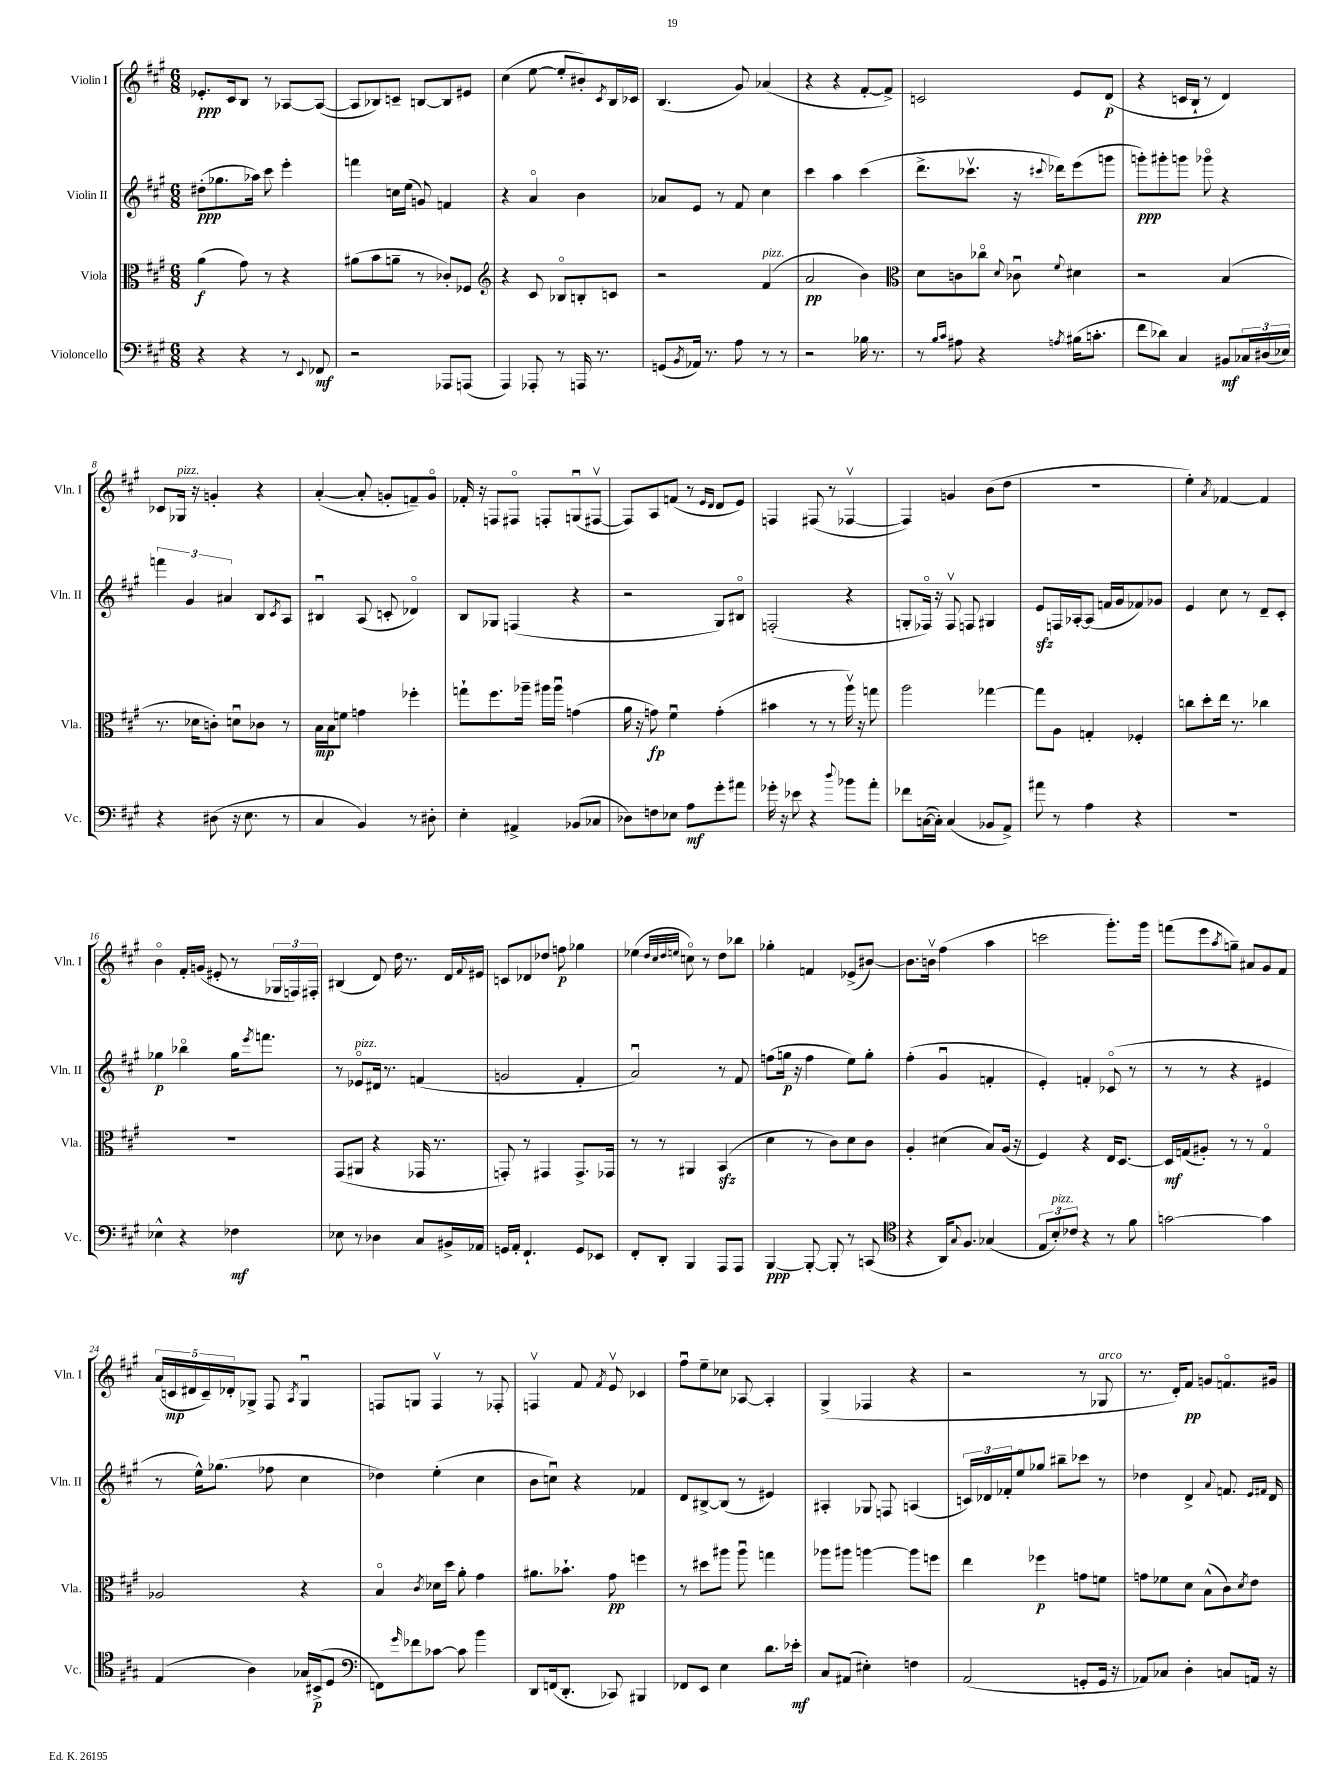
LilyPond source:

<<
\new StaffGroup <<
\new Staff = "s0" \with { instrumentName = "Violin I" shortInstrumentName = "Vln. I" } {
    \clef treble \key a \major \numericTimeSignature \time 6/8
    ees'8.-.\ppp cis'16 b8 r8 aes8~ aes8~( |
    aes8 bes8) c'8-- b8~ b8 eis'8 |
    cis''4( e''8~ e''8-. bis'8-.) \acciaccatura { cis'8 } b16 ces'16 |
    b4.( gis'8) aes'4( |
    r4 r4 fis'8~-. fis'8->) |
    c'2 e'8 d'8\p( |
    r4 c'16 b16-! r8 d'4) |
    ces'8 ges16^\markup { \italic "pizz." } r16 g'4-. r4 |
    a'4~-.( a'8-. g'8-. f'8--) g'8\flageolet |
    fes'16-. r16 f8 fis8\flageolet f8-. g8\downbow( fis8~\upbow |
    fis8) a8 f'8( r8 \grace { e'16 d'16 } d'8 e'8) |
    f4 fis8( r8 fes4~\upbow |
    fes4) g'4 b'8( d''8 |
    R2. |
    e''4-.) \acciaccatura { a'8 } fes'4~ fes'4 |
    b'4\flageolet fis'16-. g'16( eis'8-. r8 \tuplet 3/2 { ges16 f16) fis16-. } |
    bis4( d'8) d''16 r8. d'16 \appoggiatura { fis'8 } eis'16 |
    c'8 des'8 des''8 f''8\p ges''4 |
    ees''4( \grace { d''32 cis''32 d''32 e''32 } c''8\flageolet) r8 d''8 bes''8 |
    ges''4-. f'4 ees'8->( bis'8~) |
    bis'8. b'16\upbow fis''4( a''4 |
    c'''2 gis'''8.-.) gis'''16 |
    f'''8( e'''8 \acciaccatura { a''8 } g''8--) ais'8 gis'8 fis'8 |
    \tuplet 5/4 { a'16( c'16\mp dis'16 c'16--) des'16-. } ges8-> fis8 \acciaccatura { a8 } ges4\downbow |
    f8 g8 f4\upbow r8 fes8-. |
    f4\upbow fis'8 \acciaccatura { fis'8 } e'8\upbow ces'4 |
    fis''8\downbow e''8-- ces''8 aes8~ aes4-. |
    gis4->( fes4 r4 |
    r2 r8 ges8^\markup { \italic "arco" } |
    r8. d'16-.) fis'8\pp g'8 f'8.\flageolet gis'16 \bar "|." |
}
\new Staff = "s1" \with { instrumentName = "Violin II" shortInstrumentName = "Vln. II" } {
    \clef treble \key a \major \numericTimeSignature \time 6/8
    dis''8-.\ppp( ges''8. aes''16) cis'''8 e'''4-. |
    f'''4 c''16 e''16( g'8) f'4 |
    r4 a'4\flageolet b'4 |
    aes'8 e'8 r8 fis'8 cis''4 |
    cis'''4 a''4 cis'''4( |
    d'''8.-> ces'''8.\upbow r16 \appoggiatura { cis'''8 } des'''16) e'''8( g'''8 |
    g'''8-.\ppp) gis'''8-. g'''8 ges'''8\flageolet r4 |
    \tuplet 3/2 { f'''4 gis'4 ais'4 } b8 \acciaccatura { cis'8 } a8 |
    bis4\downbow a8( c'8-. des'4\flageolet) |
    b8 ges8 f4( r4 |
    r2 gis8) bis8\flageolet |
    f2-.( r4 |
    g8-. fes16\flageolet) r16 fes8\upbow f8 gis4 |
    e'8\sfz f16 aes16~-. aes8( f'16 gis'16 fes'8) ges'8 |
    e'4 cis''8 r8 d'8-- cis'8-. |
    ges''4\p bes''4\flageolet ges''16 \acciaccatura { e'''8 } f'''8. |
    r8 ees'8\flageolet^\markup { \italic "pizz." } dis'16 r8. f'4( |
    g'2 fis'4-. |
    a'2\downbow) r8 fis'8 |
    f''8( g''16\p r16 f''4 e''8) g''8-. |
    fis''4-.( gis'4\downbow f'4-. |
    e'4-.) f'4-. ces'8\flageolet( r8 |
    r8 r8 r4 eis'4 |
    r8 e''16-^) ges''8.( fes''8 cis''4 |
    des''4) e''4-.( cis''4 |
    b'8 c''8\downbow) r4 fes'4 |
    d'8 bis8~-> bis8( r8 eis'4) |
    ais4-. ges8 f8 a4( |
    \tuplet 3/2 { c'16) des'16 fes'16-. } e''8\flageolet ges''8 bis''8-- ces'''8 r8 |
    des''4 d'4-> \appoggiatura { a'8 } f'8. \grace { e'16 fis'16 } d'16 \bar "|." |
}
\new Staff = "s2" \with { instrumentName = "Viola" shortInstrumentName = "Vla." } {
    \clef alto \key a \major \numericTimeSignature \time 6/8
    a'4\f( gis'8) r8 r4 |
    ais'8( b'8 a'8-- r8 ces'8-.) fes8 |
    \clef treble r4 cis'8 bes8\flageolet b8-. c'8 |
    r2 fis'4^\markup { \italic "pizz." }( |
    a'2\pp b'4) |
    \clef alto d'8 c'8 ces''8\flageolet \appoggiatura { d'8 } ces'8\downbow \appoggiatura { fis'8 } dis'4 |
    r2 b4( |
    r8. des'16 c'8-.) d'8\downbow ces'8 r8 |
    b16\mp b16 f'8 g'4 fes''4-. |
    g''8-! fis''8. aes''16-- ais''16 ais''16\downbow g'4( |
    a'16 r16 g'8\fp) fis'4\downbow g'4-.( |
    bis'4 r8 r8 a''16\upbow) r16 g''8 |
    a''2 ges''4~ |
    ges''8 a8 g4-. fes4-. |
    c''8 d''8-. e''16 r8. ces''4 |
    R2. |
    gis,8( ais,8 r4 ges,16 r8. |
    g,8-.) r8 gis,4 gis,8.-> ges,16 |
    r8 r8 ais,4 b,4\sfz( |
    d'4 r8 cis'8) d'8 cis'8 |
    a4-. dis'4( b8) a16( r16 |
    fis4) r4 e16 d8.~ |
    d16\mf g16( ais8-.) r8 r8 g4\flageolet |
    aes2 r4 |
    b4\flageolet \acciaccatura { cis'8 } des'16 d''16 a'8-. gis'4 |
    ais'8. bes'8.-! gis'8\pp f''4 |
    r8 dis''8 ais''8 ais''8\downbow g''4 |
    aes''8 ais''8 a''4~ a''8 f''8 |
    e''4 fes''4\p g'8 f'8 |
    g'8 fes'8 d'8 b8-^( cis'8) \acciaccatura { d'8 } e'8 \bar "|." |
}
\new Staff = "s3" \with { instrumentName = "Violoncello" shortInstrumentName = "Vc." } {
    \clef bass \key a \major \numericTimeSignature \time 6/8
    r4 r4 r8 \appoggiatura { e,8 } fes,8\mf |
    r2 aes,,8 a,,8( |
    a,,4) aes,,8-. r8 a,,16 r8. |
    g,8( \acciaccatura { b,8 } aes,16) r8. a8 r8 r8 |
    r2 bes16 r8. |
    r8 \grace { b16 cis'16 } ais8 r4 \acciaccatura { a8 } bis16( c'8.-. |
    fis'8 des'8) cis4 bis,8\mf \tuplet 3/2 { ces16 dis16( ees16) } |
    r4 dis8( r16 e8. r8 |
    cis4 b,4) r8 dis8-. |
    e4-. ais,4-> bes,8( ces8 |
    des8) f8 ees8 a8\mf gis'8-. ais'8 |
    ges'16-. r16 ees'8 r4 \appoggiatura { d''8 } bes'8 a'8-. |
    fes'8 c16~( c16-.) c4( bes,8 a,8->) |
    ais'8 r8 a4 r4 |
    R2. |
    ees4-^ r4 fes4\mf |
    ees8 r8 des4 cis8 bis,16-> aes,16 |
    g,16 a,16-. fis,4.-! g,8 ees,8 |
    fis,8-. d,8-. b,,4 a,,8 a,,8 |
    b,,4~\ppp b,,8~-. b,,8-. r8 c,8( |
    \clef tenor r4 a,16) \appoggiatura { gis8 } fis8. ges4( |
    \tuplet 3/2 { e8 b8-.^\markup { \italic "pizz." }) ces'8 } r4 r8 fis'8 |
    g'2~ g'4 |
    e4( a4) ges16 bis,16->\p( d8 |
    \clef bass f,8) \grace { gis'16 } fes'8 ces'8~ ces'8 b'4 |
    d,8 f,16( d,8.-. ces,8) bis,,4 |
    fes,8 e,8 e4 d'8. ees'16-.\mf |
    cis8 ais,8( eis4-.) f4 |
    a,2( g,8-. g,16 r16 |
    aes,8) ces8 d4-. c8 a,16 r16 \bar "|." |
}
>>
>>
